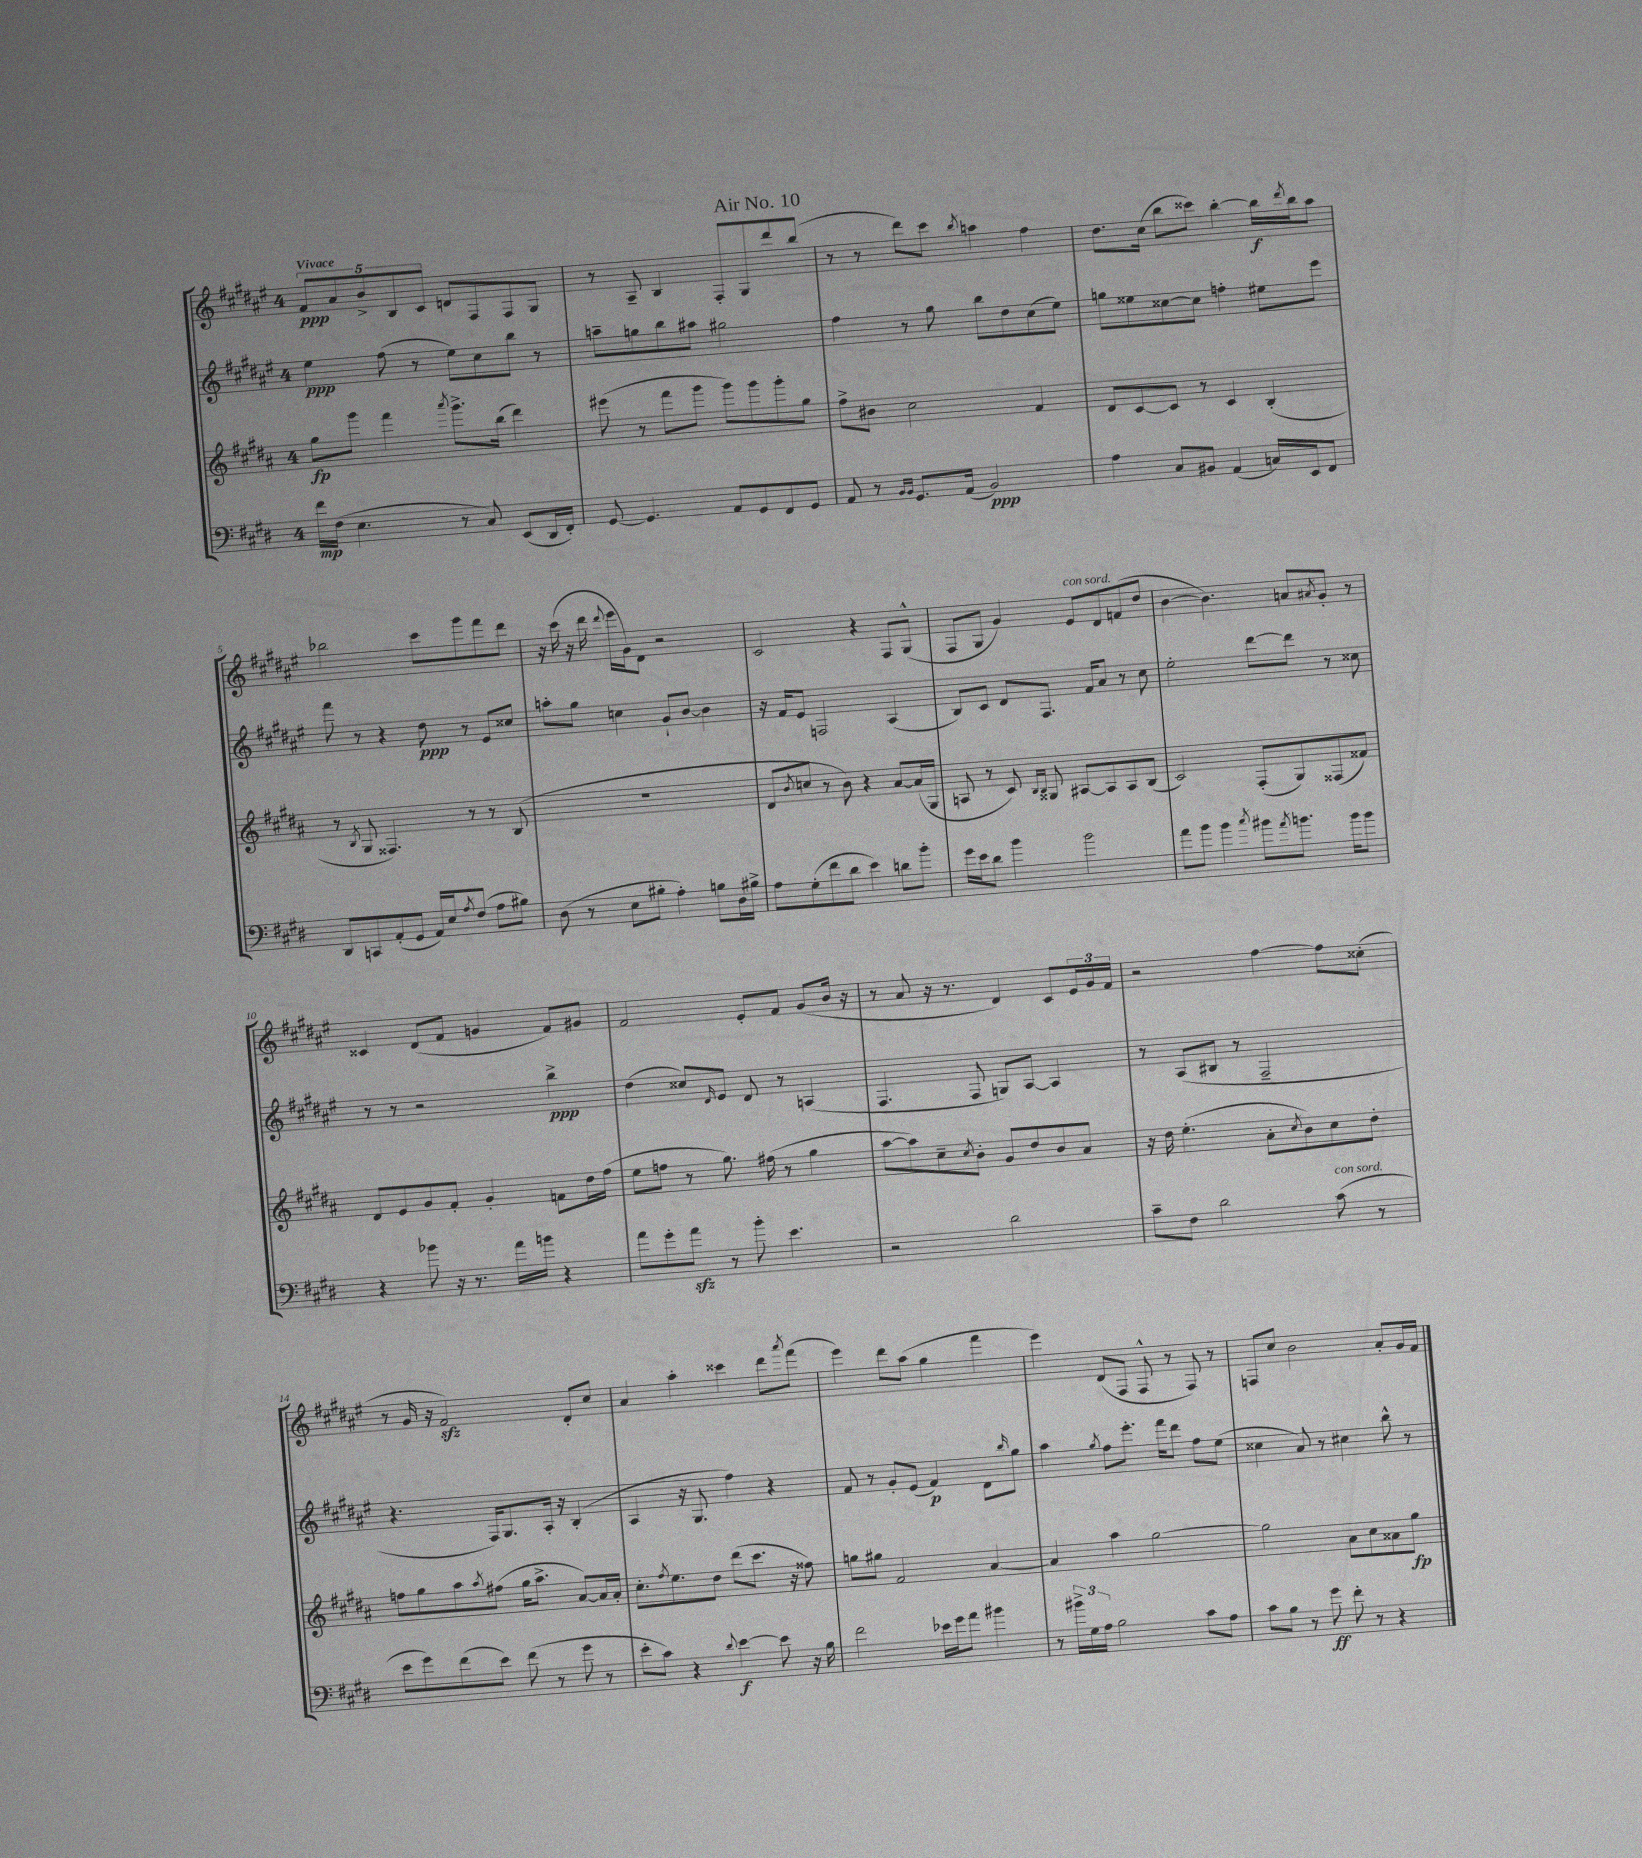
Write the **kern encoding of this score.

**kern	**kern	**kern	**kern
*staff4	*staff3	*staff2	*staff1
*clefF4	*clefG2	*clefG2	*clefG2
*k[f#c#g#d#]	*k[f#c#g#d#a#]	*k[f#c#g#d#a#e#]	*k[f#c#g#d#a#e#]
*M4/4	*M4/4	*M4/4	*M4/4
16f#	8gg#	4ee#	10f#
(16F#	.	.	.
.	.	.	10a#
4.E	8ggg#	.	.
.	.	.	10b^
.	4fff#	(8ff#	.
.	.	.	10B
.	.	8r	.
.	.	.	10c#
.	8qaaa#	.	.
8r	8.ggg#^	8ee#)	8d
8C#)	.	8cc#	8F#
.	(16bb	.	.
(8EE	4ddd#)	8bb	8F#
16DD#	.	8r	8G#
16FF#')	.	.	.
=	=	=	=
[8GG#	(8eee#	8aa~	8r
4.GG#]	8r	8gg	8A#~
.	8fff#	8bb	4B
.	8ggg#	8aa#	.
8AA	8ggg#)	2gg#	8F#'
8GG#	8ggg#	.	8G#
8FF#	8ggg#'	.	8ddd#
8GG#	8gg#	.	(8bb
=	=	=	=
8AA	8ff#^	4ff#	8r
8r	8b#	.	8r
16qqBB	.	.	.
16qqBB	.	.	.
8.GG#	2cc#	8r	8ddd#)
.	.	8gg#	8ccc#
(16AA	.	.	.
.	.	.	8qbb
2BB)	.	8bb	4aa
.	.	8dd#	.
.	4f#	(8cc#	4ff#
.	.	8ee#)	.
=	=	=	=
4A	8d#	8gg	8.dd#
.	[8c#	8ee##	.
.	.	.	(16cc#
8C#	8c#]	[8cc##	8bb
8BB#	8r	8cc##]	8ccc##)
(4AA	4c#	4ff'	[4bb'
16C)	(4B'	8ee#	16bb]
.	.	.	8qddd#
16EE	.	.	16bb
8FF#	.	8eee#	8aa#
=	=	=	=
8DD#	8r	8fff#	2bb-
.	8qB	.	.
8CC	8G#	8r	.
(8AA'	4.F##)	4r	.
8GG#	.	.	.
16AA)	.	8dd#	8ccc#
16E	.	.	.
8qA	.	.	.
(8F#	8r	8r	8ggg#
8A	8r	8e#	8fff#
8B#)	(8B	8cc##	8ddd#
=	=	=	=
(8D#	1r	8aa'	16r
.	.	.	(16ccc#
8r	.	8gg#	16r
.	.	.	16ddd#
.	.	.	8qqddd#
8E	.	4cc	16eee#
.	.	.	16g#)
8B#'	.	.	8d#
4A')	.	8g#`	2r
.	.	[8b	.
8B	.	4b]	.
16D#	.	.	.
16B#^	.	.	.
=	=	=	=
8A	8d#	16r	2c#
.	.	16f#	.
.	8qb	.	.
(8G#'	8cc	8e#	.
8f#	8r	2F	.
8d#	8b)	.	.
4e)	4r	.	4r
8d	[8a#	(4A#	8F#
8b'	(16a#]	.	(8G#^^
.	16G#	.	.
=	=	=	=
16g#	8A	8B)	8F#
16e	.	.	.
8d#	8r	8c#	8G#
4b	8c#)	8d#	4g#)
.	16qqB	.	.
.	16qqB	.	.
.	8G##	8.F#	.
2b	[8A#	.	8e#
.	.	16f#	.
.	8A#]	8a#	8d#
.	8A#	8r	(8f
.	(8B	8cc#	8dd#
=	=	=	=
8a	2c#)	2ee#'	[4b
8b	.	.	.
4b	.	.	4.b])
8qcc#	.	.	.
8b#	(8F#'	[8ddd#	.
8qa	.	.	.
8.b	8G#)	8ddd#]	8a
.	.	.	8qa#
.	(8F##	8r	8g#'
16b	.	.	.
8b	8f##)	8cc##	8r
=	=	=	=
4r	8d#	8r	4c##
.	8e	8r	.
8b-	8g#	2r	(8d#
16r	8f#'	.	8f#
8.r	.	.	.
.	4g#'	.	4g
16a	.	.	.
16b	.	.	.
4r	8f	4bb^	8f#)
.	16dd#	.	8g#
.	(16ff#	.	.
=	=	=	=
8a	8ee	(4dd#	2f#
8g#'	8ff	.	.
8a	8r	8cc##)	.
.	.	16qqd#	.
8r	8.gg#)	8e#	.
8b'	.	8d#	8e#'
.	(16ff#	.	.
4.e	8r	8r	8f#
.	4gg#	(4A	(8g#
.	.	.	16b
.	.	.	16r
=	=	=	=
2r	[8aa#	4.F#	8r
.	8aa#])	.	8a#
.	8cc#~	.	16r
.	.	.	8.r
.	8qcc#	.	.
.	8b'	8F#	.
2d#	8g#	8G)	4d#)
.	8dd#	[8A#	.
.	8b	4A#]	8c#
.	8a#	.	24e#
.	.	.	24g#
.	.	.	24f#
=	=	=	=
8c#~	16r	8r	2r
.	16dd#	.	.
8F#	(4.ee'	(8A#	.
2d#	.	8B#	.
.	.	8r	.
.	8a#'	2F#~	[4ff#
.	8qcc#	.	.
.	8b)	.	.
(8c#	8cc#	.	8ff#]
8r	8dd#'	.	(8cc##'
=	=	=	=
8e	8ff	4.r	8r
8g#)	8gg#	.	16g#
.	.	.	16r
(8f#	8aa#	.	2f#)
.	8qaa#	.	.
8e)	(8ff#	16F#)	.
.	.	8.G#	.
(8f#	16gg#	.	.
.	8.aa#^	.	.
8r	.	16A#'	.
.	.	16r	.
8g#	[8a#)	(4B'	8d#'
8r	16a#]	.	8cc#
.	16a#'	.	.
=	=	=	=
8e'	8.cc#'	4A#	4a#
8c#)	.	.	.
.	8qff#	.	.
.	8.ee	.	.
4r	.	16r	4aa#'
.	.	8.G#	.
.	8dd#	.	.
8qqd#	.	.	.
[4e	(8ddd#	4ff#)	4ccc##
.	8.ccc#	.	.
8e]	.	4r	8ddd#
.	16r	.	.
.	.	.	8qaaa#
16r	8ff##)	.	(8fff#
16B	.	.	.
=	=	=	=
2f#	8gg	8f#	4eee#)
.	8gg#	8r	.
.	2f#	8g#'	8ddd#
.	.	(8e#	(8aa#
16e-	.	4f#)	4gg#
16g#	.	.	.
8a	.	.	.
4b#	[4a#	8d#	4fff#
.	.	16qqbb	.
.	.	8gg#	.
=	=	=	=
8r	4a#]	4aa#	4eee#)
24b#^	.	.	.
24G#	.	.	.
24A	.	.	.
.	.	8qgg#	.
2B	4aa#	8ff#	(8d#
.	.	8.eee#'	8F#
.	[2gg#	.	8F#^^
.	.	16fff#	.
.	.	8ddd#	8r
8c#	.	8ff#	8F#)
8A	.	(8ee#	8r
=	=	=	=
8c#	2gg#]	4cc##	8F
8B	.	.	8cc#
8r	.	8a#)	2b
8g#	.	8r	.
8f#'	8a#	4cc#	.
8r	8cc#	.	.
4r	8a##	8bb^^	8a#'
.	8gg#	8r	16g#
.	.	.	16f#
==	==	==	==
*-	*-	*-	*-
